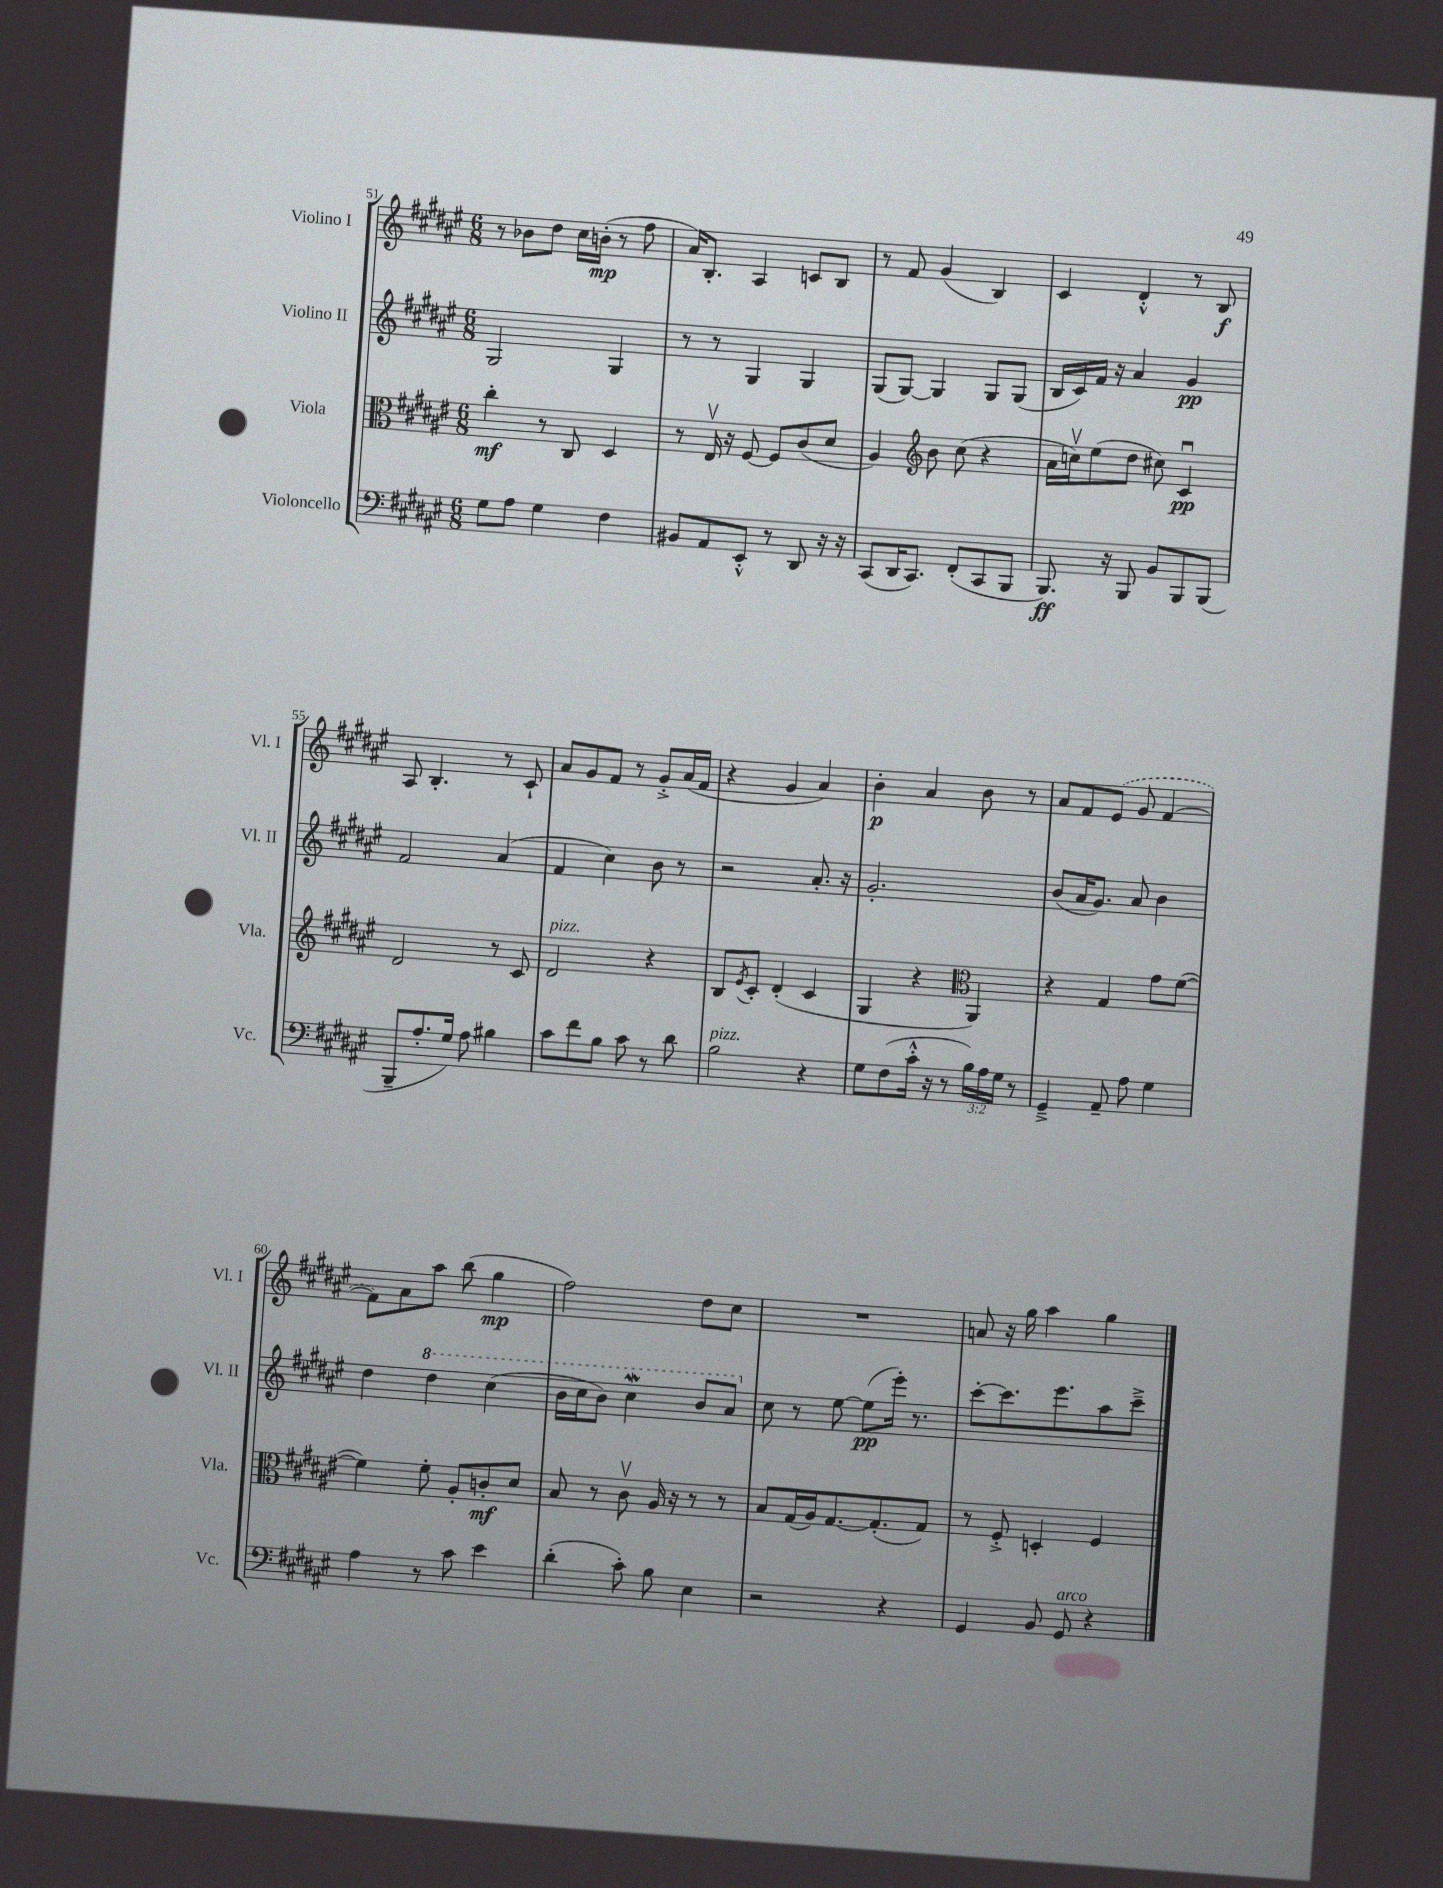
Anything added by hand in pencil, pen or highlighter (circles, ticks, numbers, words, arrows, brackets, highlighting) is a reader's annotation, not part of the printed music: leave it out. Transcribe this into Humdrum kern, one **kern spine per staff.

**kern	**dynam	**kern	**dynam	**kern	**dynam	**kern	**dynam
*part4	*part4	*part3	*part3	*part2	*part2	*part1	*part1
*staff4	*staff4	*staff3	*staff3	*staff2	*staff2	*staff1	*staff1
*I"Violoncello	*	*I"Viola	*	*I"Violino II	*	*I"Violino I	*
*I'Vc.	*	*I'Vla.	*	*I'Vl. II	*	*I'Vl. I	*
*clefF4	*	*clefC3	*	*clefG2	*	*clefG2	*
*k[f#c#g#d#a#e#]	*	*k[f#c#g#d#a#e#]	*	*k[f#c#g#d#a#e#]	*	*k[f#c#g#d#a#e#]	*
*M6/8	*	*M6/8	*	*M6/8	*	*M6/8	*
=51	=51	=51	=51	=51	=51	=51	=51
8G#\L	.	4cc#'\	mf	2G#/	.	8r	.
8A#\J	.	.	.	.	.	8b-X\L	.
4G#\	.	8r	.	.	.	8dd#\J	.
.	.	8C#/	.	.	.	16cc#\LL	.
.	.	.	.	.	.	(16bn'\JJ	mp
4F#\	.	4D#/	.	4G#/	.	8r	.
.	.	.	.	.	.	8ff#\	.
=52	=52	=52	=52	=52	=52	=52	=52
8BB#X/L	.	8r	.	8r	.	16a#/KL)	.
.	.	.	.	.	.	8.B'/J	.
8AA#/	.	16E#v/	.	8r	.	.	.
.	.	16r	.	.	.	.	.
8EE#'^^/J	.	[8F#/	.	4G#/	.	4A#/	.
8r	.	8F#/L]	.	.	.	.	.
8DD#/	.	(8c#/	.	4G#/	.	8cn/L	.
16r	.	8d#/J	.	.	.	8B/J	.
16r	.	.	.	.	.	.	.
=53	=53	=53	=53	=53	=53	=53	=53
(8CC#/L	.	4A#/)	.	(8G#/L	.	8r	.
16DD#/K	.	.	.	[8G#/J)	.	8f#/	.
8.CC#/J)	.	.	.	.	.	.	.
*	*	*clefG2	*	*	*	*	*
.	.	8b\	.	4G#/]	.	(4g#/	.
(8FF#'/L	.	(8cc#\	.	.	.	.	.
8CC#/	.	4r	.	8G#/L	.	4B/)	.
8BBB/J	.	.	.	(8G#/J	.	.	.
=54	=54	=54	=54	=54	=54	=54	=54
8.BBB/)	ff	16a#\LL	.	16B/LL	.	4c#/	.
.	.	16ccnv\J)	.	16c#/)	.	.	.
.	.	(8ee#\	.	16f#/JJ	.	.	.
16r	.	.	.	16r	.	.	.
8BBB/	.	8dd#\J	.	4a#/	.	4d#'^^/	.
8BB/L	.	8cc#X\)	.	.	.	.	.
8BBB/	.	4c#u/	pp	4g#/	pp	8r	.
(8BBB/J	.	.	.	.	.	8B/	f
!!LO:LB:g=z
=55	=55	=55	=55	=55	=55	=55	=55
8BBB~/L	.	2d#/	.	2f#/	.	8A#/	.
8.A#'/	.	.	.	.	.	4.B'/	.
16G#/Jk)	.	.	.	.	.	.	.
8A#\	.	.	.	.	.	.	.
4B#X\	.	8r	.	(4a#/	.	8r	.
.	.	8c#/	.	.	.	8c#`/	.
=56	=56	=56	=56	=56	=56	=56	=56
!	!	!LO:TX:a:i:t=pizz.	!	!	!	!	!
8c#\L	.	2d#/	.	4f#/	.	8a#/L	.
8f#\	.	.	.	.	.	8g#/	.
8B\J	.	.	.	4cc#\)	.	8f#/J	.
8c#\	.	.	.	.	.	8r	.
8r	.	4r	.	8b\	.	8g#'^/L	.
8d#\	.	.	.	8r	.	(16a#/L	.
.	.	.	.	.	.	16f#/JJ	.
=57	=57	=57	=57	=57	=57	=57	=57
!LO:TX:a:i:t=pizz.	!	!	!	!	!	!	!
2B\	.	8B/L	.	2r	.	4r	.
.	.	8qe#/	.	.	.	.	.
.	.	8c#'/J	.	.	.	.	.
.	.	(4d#'/	.	.	.	4g#/	.
4r	.	4c#/	.	8.a#'/	.	4a#/)	.
.	.	.	.	16r	.	.	.
=58	=58	=58	=58	=58	=58	=58	=58
8G#\L	.	4G#/	.	2.g#'/	.	4b'\	p
(8F#\	.	.	.	.	.	.	.
16c#'^^\Jk	.	4r	.	.	.	4a#/	.
16r	.	.	.	.	.	.	.
8r	.	.	.	.	.	.	.
*	*	*clefC3	*	*	*	*	*
24B\LL)	.	4AA#/)	.	.	.	8b\	.
24A#\	.	.	.	.	.	.	.
24G#\JJ	.	.	.	.	.	.	.
8r	.	.	.	.	.	8r	.
=59	=59	=59	=59	=59	=59	=59	=59
4GG#~^/	.	4r	.	(8b/L	.	8a#/L	.
.	.	.	.	16a#/K	.	8f#/	.
.	.	.	.	8.g#/J)	.	.	.
8AA#~/	.	4G#/	.	.	.	(8e#/J	.
8A#\	.	.	.	8a#/	.	8g#/	.
4G#\	.	8g#\L	.	4b\	.	[4f#/	.
.	.	([8f#\J	.	.	.	.	.
!!LO:LB:g=z
=60	=60	=60	=60	=60	=60	=60	=60
4A#\	.	4f#\])	.	4dd#\	.	8f#\L])	.
.	.	.	.	.	.	8a#\	.
*	*	*	*	*8va	*	*	*
8r	.	8f#'\	.	4ddd#\	.	8aa#\J	.
8c#\	.	8A#'/L	.	.	.	(8bb\	.
4e#\	.	8cn'/	mf	(4ccc#\	.	4gg#\	mp
.	.	8d#/J	.	.	.	.	.
=61	=61	=61	=61	=61	=61	=61	=61
(4d#'\	.	8B/	.	16bb\LL	.	2ff#\)	.
.	.	.	.	16ccc#\J	.	.	.
.	.	8r	.	8bb\J)	.	.	.
8c#'\)	.	8c#v\	.	4ccc#W\	.	.	.
8B\	.	16A#/	.	.	.	.	.
.	.	16r	.	.	.	.	.
4E#\	.	8r	.	8bb/L	.	8dd#\L	.
.	.	8r	.	8aa#/J	.	8cc#\J	.
=62	=62	=62	=62	=62	=62	=62	=62
*	*	*	*	*X8va	*	*	*
2r	.	8B/L	.	8cc#\	.	2.r	.
.	.	(16G#/L	.	8r	.	.	.
.	.	16A#/J)	.	.	.	.	.
.	.	[8.G#/	.	[8ee#\	.	.	.
.	.	.	.	(8ee#\L]	pp	.	.
.	.	(8.G#'/]	.	.	.	.	.
4r	.	.	.	16eee#'\Jk)	.	.	.
.	.	.	.	8.r	.	.	.
.	.	8G#/J)	.	.	.	.	.
=63	=63	=63	=63	=63	=63	=63	=63
4GG#/	.	8r	.	[8ccc#'\L	.	8an/	.
.	.	8F#'^/	.	8.ccc#\]	.	16r	.
.	.	.	.	.	.	16gg#\	.
8BB/	.	4Dn'/	.	.	.	4aa#\	.
.	.	.	.	8.eee#\	.	.	.
!LO:TX:a:i:t=arco	!	!	!	!	!	!	!
8GG#/	.	.	.	.	.	.	.
4r	.	4F#/	.	8aa#\	.	4gg#\	.
.	.	.	.	8ccc#~^\J	.	.	.
==	==	==	==	==	==	==	==
*-	*-	*-	*-	*-	*-	*-	*-
